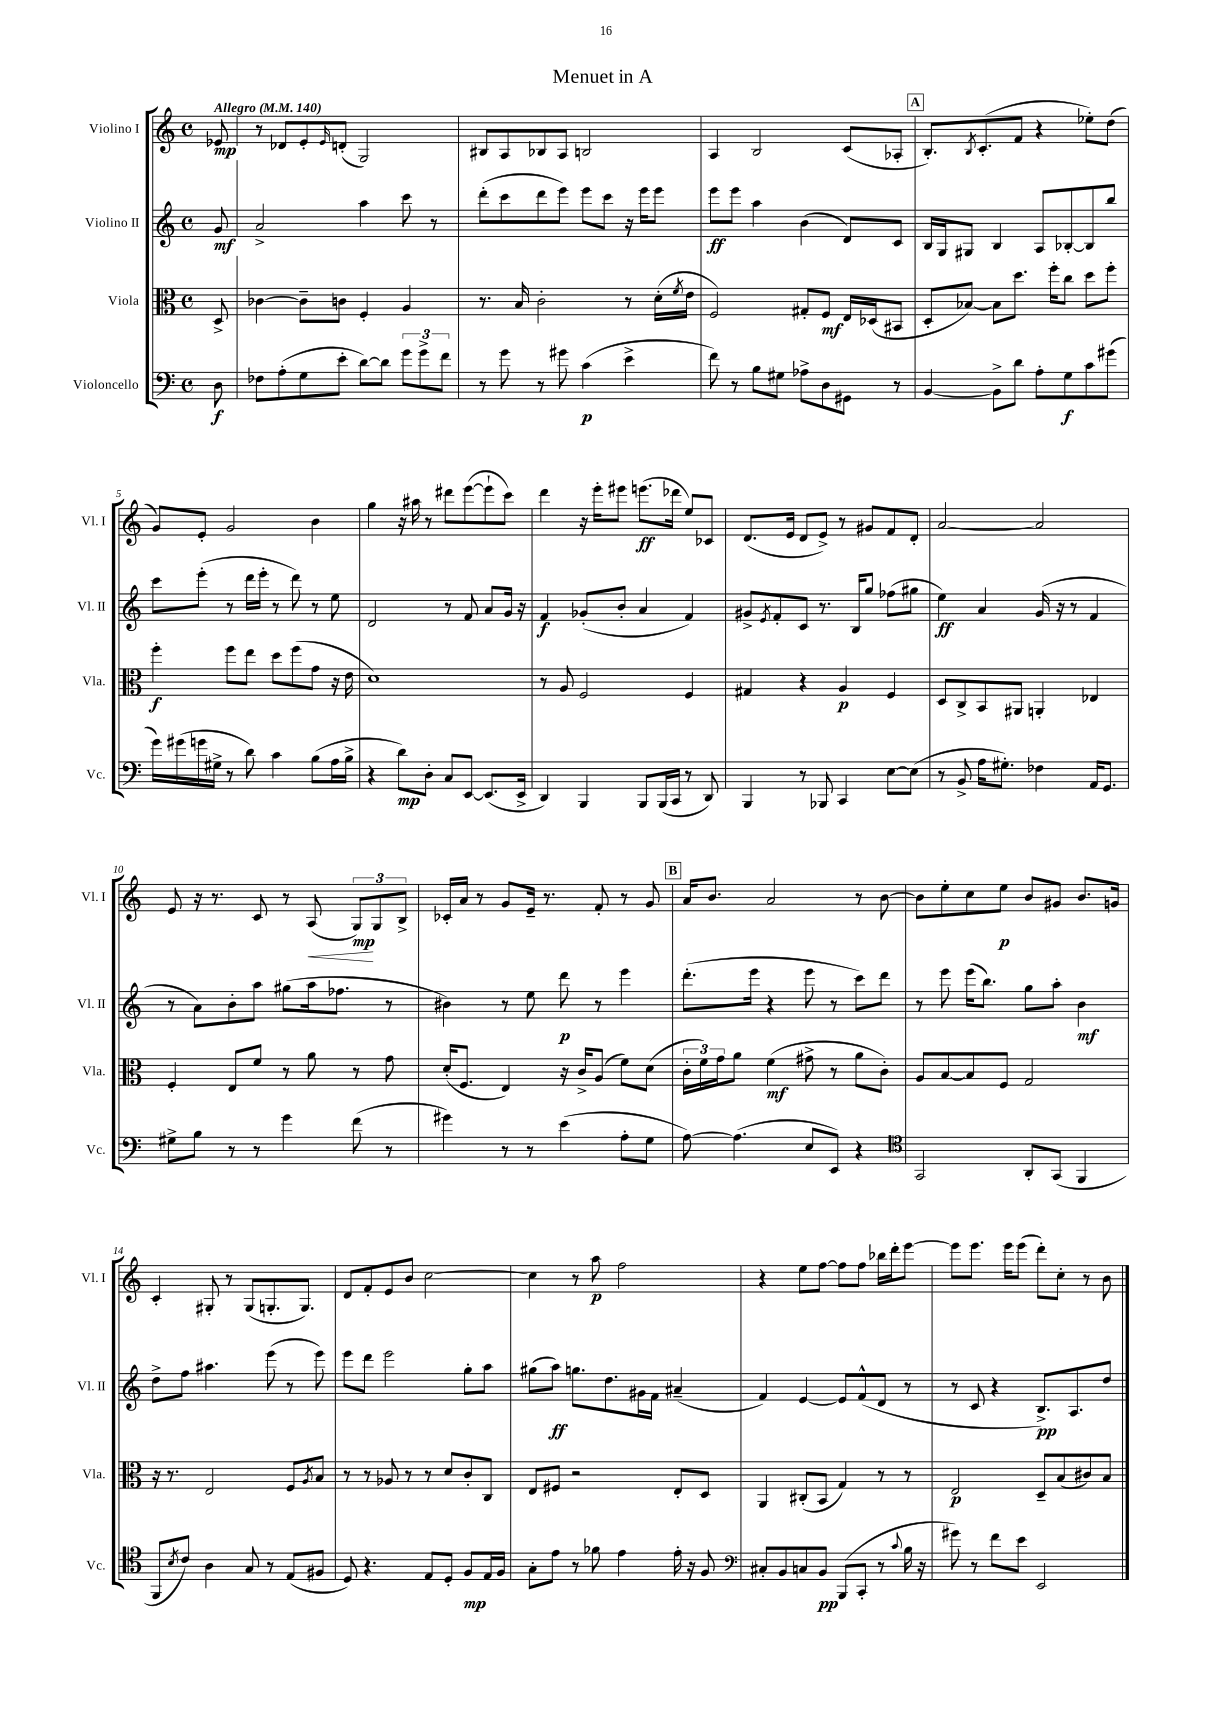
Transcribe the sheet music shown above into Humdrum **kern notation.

**kern	**kern	**kern	**kern
*staff4	*staff3	*staff2	*staff1
*clefF4	*clefC3	*clefG2	*clefG2
*k[]	*k[]	*k[]	*k[]
*M4/4	*M4/4	*M4/4	*M4/4
*met(c)	*met(c)	*met(c)	*met(c)
*MM140	*MM140	*MM140	*MM140
8D	8D^	8g	8e-
=	=	=	=
8F-	[4c-	2a^	8r
(8A'	.	.	8d-
8G	8c-~]	.	8e'
.	.	.	16qqe
8e'	8c	.	(8d'
[8d)	4F'	4aa	2G)
8d]	.	.	.
12g	4A	8ccc	.
12g^	.	.	.
.	.	8r	.
12f	.	.	.
=	=	=	=
8r	8.r	(8ddd'	8B#
8g	.	8ccc	8A
.	16B	.	.
8r	2c'	8ddd	8B-
8g#	.	8eee)	8A
(4c	.	8eee	2B
.	.	8ccc	.
4e^	8r	16r	.
.	.	16eee	.
.	(16d'	8eee	.
.	8qf	.	.
.	16e	.	.
=	=	=	=
8f)	2F)	8eee	4A
8r	.	8eee	.
8B	.	4aa	2B
8G#	.	.	.
8A-^	8G#'	(4b	.
8D	8F	.	.
8GG#	16E	8d)	(8c
.	(16D-	.	.
8r	8BB#	8c	8A-'
=	=	=	=
[4BB	8D'	16B	8.B')
.	.	16G	.
.	[8B-)	8G#	.
.	.	.	8qB
.	.	.	(8.c'
8BB^]	8B-]	4B	.
8d	8.dd	.	8f
8A'	.	8A	4r
.	16ff'	.	.
8G	8cc	[8B-'	.
8c	8dd	8B-]	8ee-')
(8g#	8ff'	8bb	(8dd
=	=	=	=
16g)	4ff'	8ccc	8g)
(16g#	.	.	.
16g	.	(8eee'	8e'
16G#^	.	.	.
8r	8ff	8r	2g
8d)	8ee	16ddd	.
.	.	16eee'	.
4c	8dd	8r	.
.	(8ff	8ddd)	.
(8B	8g	8r	4b
16A	16r	8ee	.
16B^	16e	.	.
=	=	=	=
4r	1d)	2d	4gg
8d)	.	.	16r
.	.	.	16aa#
8D'	.	.	8r
8C	.	8r	8ddd#
[8EE	.	8f	([8eee
(8.EE]	.	8a	8eee`]
.	.	16g	8ccc)
16EE^	.	16r	.
=	=	=	=
4DD)	8r	4f	4ddd
.	8A	.	.
4BBB	2F	(8g-'	16r
.	.	.	16eee'
.	.	8b'	8eee#
8BBB	.	4a	(8.eee
(16BBB	.	.	.
16CC	.	.	16ddd-
8r	4F	4f)	8ee)
8DD)	.	.	8c-
=	=	=	=
4BBB	4G#	8g#^	(8.d
.	.	8qe	.
.	.	8f'	.
.	.	.	16e
8r	4r	8c	8d
8BBB-	.	8.r	8e^)
4CC	4A	.	8r
.	.	16B	.
.	.	8gg	8g#
[8E	4F	(8ff-	8f
(8E]	.	8gg#	8d'
=	=	=	=
8r	8D	4ee)	[2a
8BB^	8C^	.	.
16A	8BB	4a	.
8.G#')	.	.	.
.	8AA#	.	.
4F-	4AA'	(16g	2a]
.	.	16r	.
.	.	8r	.
16AA	4E-	4f	.
8.GG	.	.	.
=	=	=	=
8G#^	4F'	8r	8e
8B	.	8a)	16r
.	.	.	8.r
8r	8E	8b'	.
8r	8f	8aa	8c
4g	8r	(8gg#	8r
.	8a	16aa	(8A
.	.	8.ff-	.
(8f	8r	.	12G)
.	.	.	12G
8r	8g	8r	.
.	.	.	12B^
=	=	=	=
4g#)	(16d'	4b#)	16c-'
.	8.F	.	16a
.	.	.	8r
8r	4E)	8r	8g
8r	.	8ee	16e~
.	.	.	8.r
(4e	16r	8ddd	.
.	16c^	.	.
.	(8A	8r	8f'
8A'	8f)	4eee	8r
8G	(8d	.	8g
=	=	=	=
[8A)	24c'	(8.ddd'	16a
.	24f)	.	.
.	.	.	8.b
.	24g	.	.
(4.A]	8a	.	.
.	.	16eee	.
.	(4f	4r	2a
8E	8g#^	8eee	.
8EE)	8r	8r	.
4r	8a	8ccc)	8r
.	8c')	8ddd	[8b
=	=	=	=
*clefC4	*	*	*
2GG	8A	8r	8b]
.	[8B	8eee	8ee'
.	8B]	(16eee	8cc
.	.	8.bb)	.
.	8F	.	8ee
8AA'	2G	8gg	8b
(8GG	.	8aa'	8g#
4FF	.	4b	8.b
.	.	.	16g
=	=	=	=
8FF	16r	8dd^	4c'
.	8.r	.	.
8qB	.	.	.
8c)	.	8ff	.
4A	2E	4.aa#	8G#'
.	.	.	8r
8G	.	.	(8G#
8r	.	(8eee	8.G'
(8E	8F	8r	.
.	.	.	8.G)
.	8qA	.	.
8F#	8B	8eee)	.
=	=	=	=
8D)	8r	8eee	8d
4.r	8r	8ddd	8f'
.	8A-	2eee	8e
.	8r	.	8b
8E	8r	.	[2cc
8D'	8d	.	.
8F	8c'	8gg'	.
16E	8C	8aa	.
16F	.	.	.
=	=	=	=
8G'	8E	(8gg#	4cc]
8e	8F#	8aa)	.
8r	2r	8.gg	8r
8f-	.	.	8aa
.	.	8.dd	.
4e	.	.	2ff
.	.	16g#	.
.	.	16f	.
16e'	8E'	(4a#~	.
16r	.	.	.
8F	8D	.	.
=	=	=	=
*clefF4	*	*	*
8C#'	4AA	4f)	4r
8BB	.	.	.
8C	(8C#'	[4e	8ee
8BB	8BB	.	[8ff
(8BBB	4G)	8e]	8ff]
8CC'	.	(8f^^	8ff
8r	8r	8d	16bb-
.	.	.	16ddd'
8qqc	.	.	.
16B	8r	8r	[8eee
16r	.	.	.
=	=	=	=
8g#)	2E	8r	8eee]
8r	.	8c	8.eee
8f	.	4r	.
.	.	.	16eee
8e	.	.	(8eee
2EE	8D~	8.B^)	8ddd')
.	(8B	.	8cc'
.	.	8.A	.
.	8c#)	.	8r
.	8B	8dd	8b
==	==	==	==
*-	*-	*-	*-
